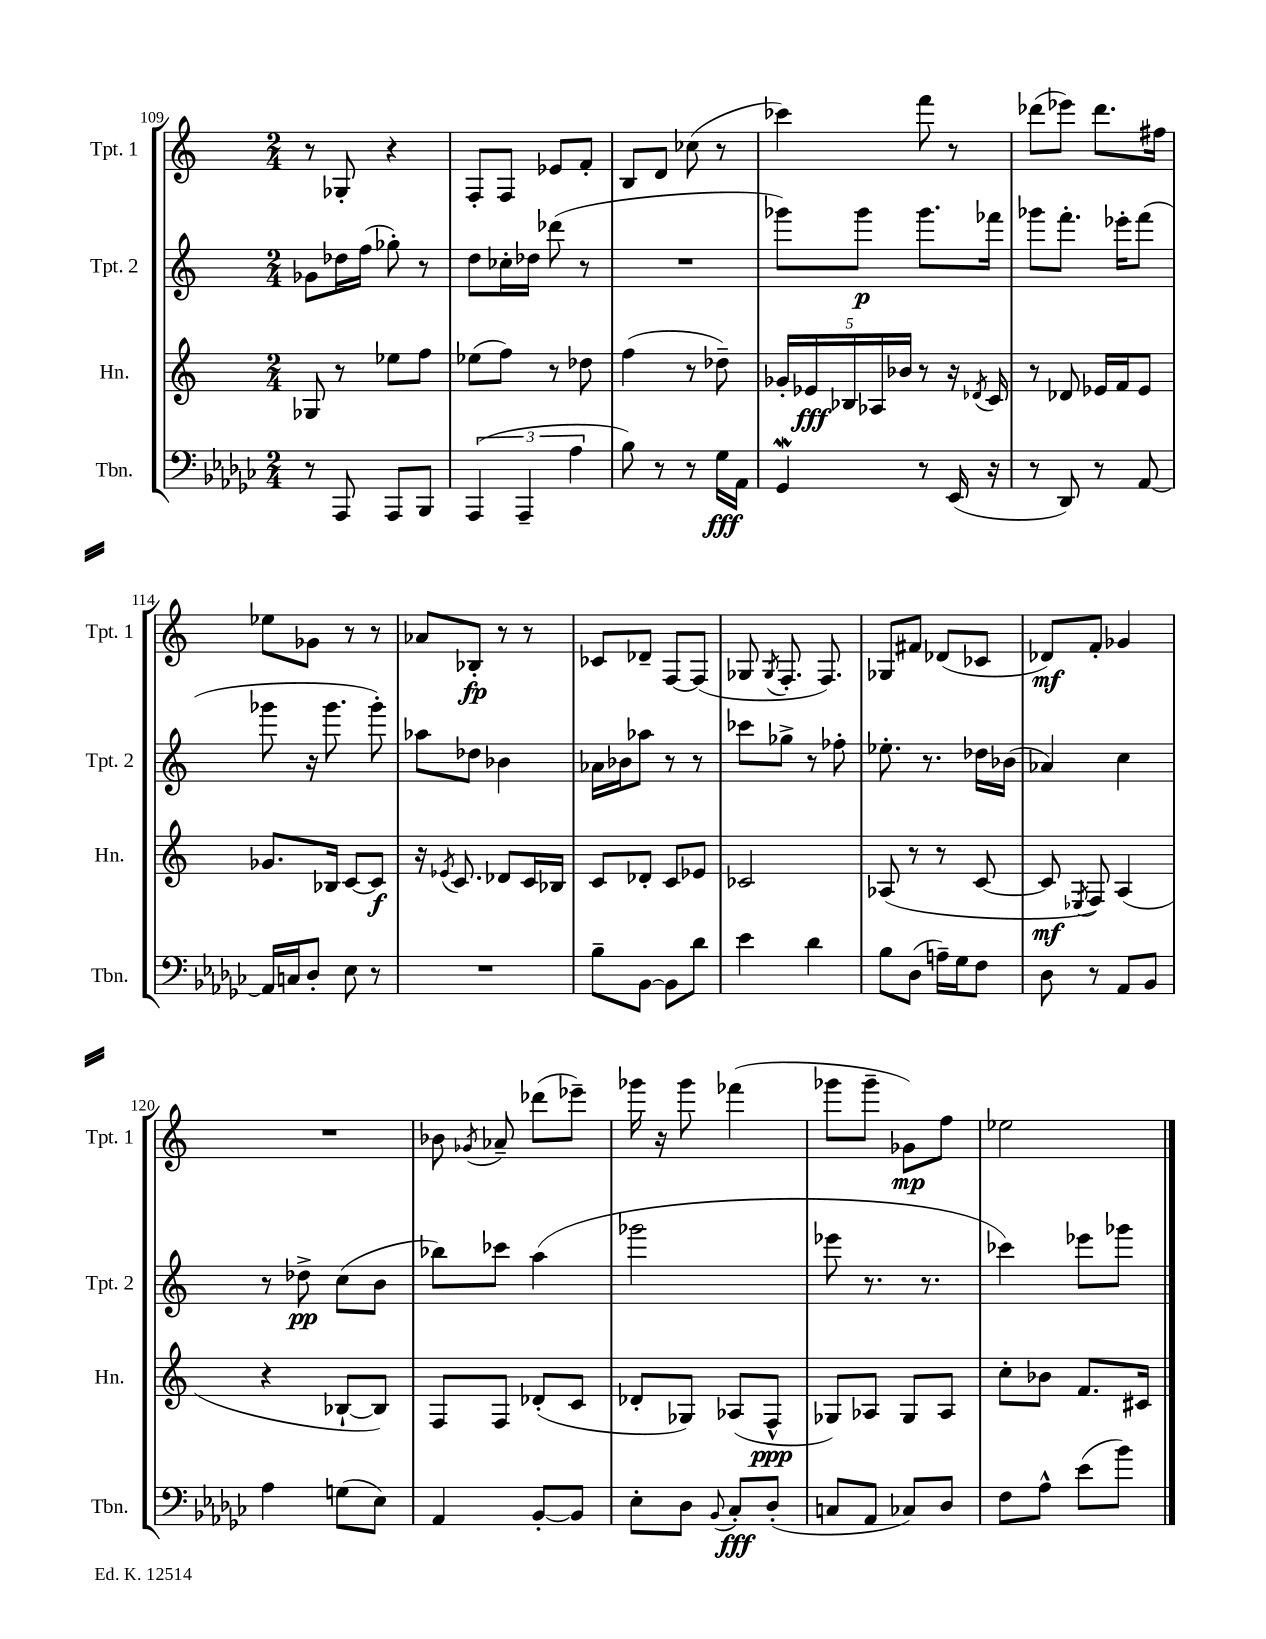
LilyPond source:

<<
\new StaffGroup <<
\new Staff = "s0" \with { instrumentName = "Tpt. 1" shortInstrumentName = "Tpt. 1" } {
    \clef treble \key c \major \numericTimeSignature \time 2/4
    \autoBeamOff r8 ges8-. r4 |
    f8[-. f8] ees'8[ f'8]-. |
    b8[ d'8] ces''8( r8 |
    ces'''4) f'''8 r8 |
    des'''8[( ees'''8]) des'''8.[ fis''16] |
    ees''8[ ges'8] r8 r8 |
    aes'8[ bes8]-.\fp r8 r8 |
    ces'8[ des'8]-- f8[~ f8]( |
    ges8 \acciaccatura { ges8 } f8.-. f8.) |
    ges8[ fis'8] des'8[( ces'8] |
    des'8[\mf) f'8]-. ges'4 |
    R2 |
    bes'8 \acciaccatura { ges'8 } aes'8-- des'''8[( ees'''8]--) |
    ges'''16 r16 ges'''8 fes'''4( |
    ges'''8[ ges'''8]-- ges'8[\mp) f''8] |
    ees''2 \bar "|." |
}
\new Staff = "s1" \with { instrumentName = "Tpt. 2" shortInstrumentName = "Tpt. 2" } {
    \clef treble \key c \major \numericTimeSignature \time 2/4
    \autoBeamOff ges'8[ des''16 f''16]( ges''8-.) r8 |
    d''8[ ces''16-. des''16] des'''8( r8 |
    R2 |
    ges'''8[) ges'''8]\p ges'''8.[ fes'''16] |
    ges'''8[ f'''8.]-. ees'''16[-. f'''8]( |
    ges'''8 r16 ges'''8. ges'''8-.) |
    aes''8[ des''8] bes'4 |
    aes'16[ bes'16 aes''8] r8 r8 |
    ces'''8[ ges''8]-> r8 fes''8-. |
    ees''8.-. r8. des''16[ bes'16]( |
    aes'4) c''4 |
    r8 des''8->\pp c''8[( b'8] |
    bes''8[) ces'''8] a''4( |
    ges'''2 |
    ees'''8 r8. r8. |
    ces'''4) ees'''8[ ges'''8] \bar "|." |
}
\new Staff = "s2" \with { instrumentName = "Hn." shortInstrumentName = "Hn." } {
    \clef treble \key c \major \numericTimeSignature \time 2/4
    \autoBeamOff ges8 r8 ees''8[ f''8] |
    ees''8[( f''8]) r8 des''8 |
    f''4( r8 des''8--) |
    \tuplet 5/4 { ges'16[-. ees'16\fff bes16 aes16 bes'16] } r8 r16 \acciaccatura { des'8 } c'16 |
    r8 des'8 ees'16[ f'16 ees'8] |
    ges'8.[ bes16] c'8[~ c'8]\f |
    r16 \acciaccatura { ees'8 } c'8. des'8[ c'16 bes16] |
    c'8[ des'8]-. c'8[ ees'8] |
    ces'2 |
    aes8( r8 r8 c'8~ |
    c'8\mf \acciaccatura { ees8 } f8) a4( |
    r4 bes8[~-! bes8]) |
    f8[ f8] des'8[-.( c'8] |
    des'8[-. ges8]) aes8[( f8]-^\ppp |
    ges8[) aes8] ges8[ aes8] |
    c''8[-. bes'8] f'8.[ cis'16] \bar "|." |
}
\new Staff = "s3" \with { instrumentName = "Tbn." shortInstrumentName = "Tbn." } {
    \clef bass \key ges \major \numericTimeSignature \time 2/4
    \autoBeamOff r8 aes,,8 aes,,8[ bes,,8] |
    \tuplet 3/2 { aes,,4( aes,,4-- aes4 } |
    bes8) r8 r8 ges16[\fff aes,16] |
    ges,4\mordent r8 ees,16( r16 |
    r8 des,8) r8 aes,8~ |
    aes,16[ c16 des8]-. ees8 r8 |
    R2 |
    bes8[-- bes,8]~ bes,8[ des'8] |
    ees'4 des'4 |
    bes8[ des8]( a16[--) ges16 f8] |
    des8 r8 aes,8[ bes,8] |
    aes4 g8[( ees8]) |
    aes,4 bes,8[~-. bes,8] |
    ees8[-. des8] \appoggiatura { bes,8 } ces8[-.\fff des8]-.( |
    c8[ aes,8] ces8[) des8] |
    f8[ aes8]-^ ees'8[( bes'8]) \bar "|." |
}
>>
>>
\layout { \context { \Score currentBarNumber = #109 } }
